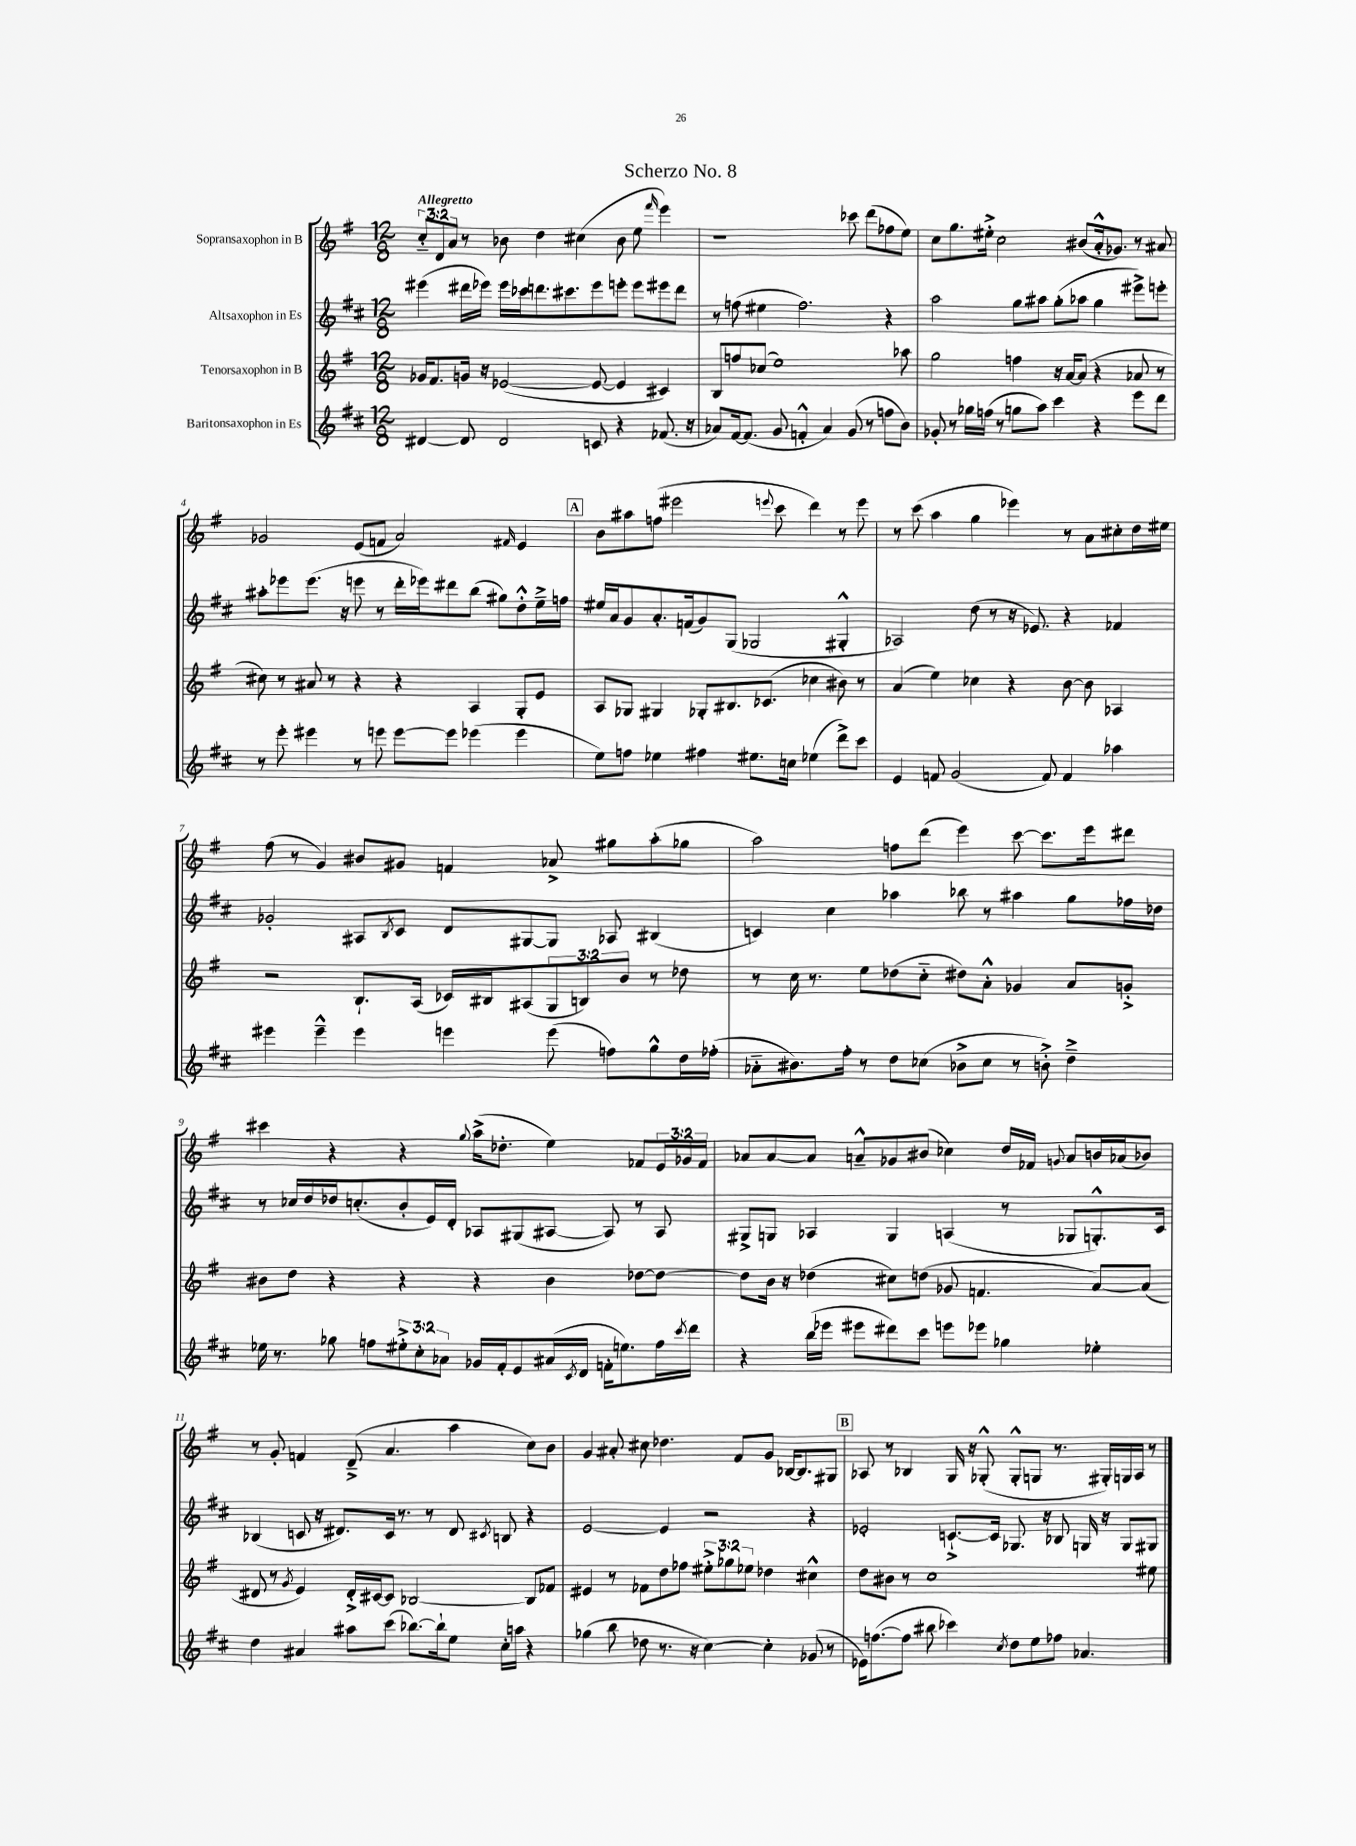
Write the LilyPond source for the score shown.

\header { title = "Scherzo No. 8" }
<<
\new StaffGroup <<
\new Staff = "s0" \with { instrumentName = "Sopransaxophon in B" } {
    \clef treble \key g \major \numericTimeSignature \time 12/8 \override Staff.TupletNumber.text = #tuplet-number::calc-fraction-text \tempo "Allegretto"
    \tuplet 3/2 { c''8-_ d'8 a'8 } r8 bes'8 d''4 cis''4( bes'8 e''8 \grace { fis'''16 } e'''4) |
    r1 ces'''8 d'''8( fes''8 e''8) |
    c''8 g''8. eis''16-.-> c''2 bis'8( a'16-.-^ ges'8.) r8 ais'8 |
    ges'2 e'8( f'8 a'2) \grace { fis'16 } e'4 |
    \mark \markup { \box "A" } b'8 ais''8 f''8( eis'''2 \appoggiatura { e'''8 } c'''8 d'''4) r8 e'''8 |
    r8 c'''8( a''4 g''4 ees'''4) r8 a'8 cis''8-. d''16 eis''16 |
    fis''8( r8 g'4) bis'8 gis'8 f'4 aes'8-> gis''8 a''8-.( ges''8 |
    a''2) f''8 d'''8( e'''4) c'''8~ c'''8. e'''16 dis'''8 |
    cis'''4 r4 r4 \appoggiatura { g''8 } a''16->( des''8.-. e''4) fes'8 \tuplet 3/2 { e'16 ges'16 fes'16 } |
    aes'8 aes'8~ aes'8 a'8---^ ges'8 bis'8( ces''4) d''16 fes'16 \appoggiatura { g'8 } a'8 b'16 aes'16( bes'8) |
    r8 g'8-. f'4 d'8--->( a'4. a''4 c''8) b'8 |
    g'4 ais'8-. cis''8 des''4. fis'8 g'8 bes16~ bes8. gis8 |
    \mark \markup { \box "B" } aes8 r8 bes4 g16 r16 ges8-.-^( ges8-.-^ g8 r8. gis16-.) g16 aes16 r8 \bar "|." |
}
\new Staff = "s1" \with { instrumentName = "Altsaxophon in Es" } {
    \clef treble \key d \major \numericTimeSignature \time 12/8
    eis'''4( dis'''16 ees'''16) ees'''16 ces'''16 d'''8. cis'''8. ees'''8 e'''8-. e'''8 eis'''8 d'''8 |
    r8 f''8( eis''4 f''2.) r4 |
    a''2 g''8 ais''8 g''8-.( aes''8 g''4 eis'''8->) e'''8-. |
    ais''8-. ees'''8 ees'''8.( r16 e'''8 r8 d'''16-. ees'''16) dis'''8 b''8( gis''8) d''8-.-^ e''16---> f''16 |
    \mark \markup { \box "A" } eis''16 a'16 g'8 a'8.-. f'16( g'8) g8( ges2 gis4-.-^ |
    aes2) d''8( r8 r16 ees'8.) r4 fes'4 |
    ges'2-. ais8 \acciaccatura { b8 } cis'8 d'8 gis8~ gis8 aes8 bis4( |
    c'4) cis''4 aes''4 bes''8 r8 ais''4 g''8 fes''16 des''16 |
    r8 ces''16 d''16 des''16 c''8.-.( b'8-. e'16) d'16-. aes8 gis8( ais8~ ais8) r8 ais8 |
    gis8-> g8 aes4 g4 a4( r8 ges8 g8.-.-^) cis'16 |
    bes4( c'8 r16 dis'8.) c'16 r8. r8 dis'8 \acciaccatura { cis'8 } b8 r4 |
    e'2~ e'4 r2 r4 |
    \mark \markup { \box "B" } ees'2-. c'8.~-!-> c'16 ges8. r16 bes8 g16 r16 g8 gis8 \bar "|." |
}
\new Staff = "s2" \with { instrumentName = "Tenorsaxophon in B" } {
    \clef treble \key g \major \numericTimeSignature \time 12/8 \override Staff.TupletNumber.text = #tuplet-number::calc-fraction-text
    ges'16 fis'8. g'16 r16 ees'2~( ees'8~ ees'4 cis'4) |
    b8 f''8 ces''8( e''1) aes''8 |
    g''2 f''4 r16 a'16~ a'8( r4 aes'8 r8 |
    cis''8) r8 ais'8 r8 r4 r4 a4 g8-. e'8 |
    \mark \markup { \box "A" } a8 ges8 gis4 ges8-. bis8. ces'8.( ces''4 bis'8) r8 |
    a'4( e''4) ces''4 r4 b'8~ b'8 aes4 |
    r2 b8.-! a16( ces'16) bis16 ais8( \tuplet 3/2 { g8 b8) b'8 } r8 des''8 |
    r8 c''16 r8. e''8 des''8( c''8-_ dis''8) a'8-.-^ ges'4 a'8 g'8-.-> |
    bis'8 d''8 r4 r4 r4 bis'4 des''8~ des''8~ |
    des''8 b'16 r16 des''4( cis''8) d''8( ges'8 f'4. a'8~) a'8( |
    dis'8 r8 \acciaccatura { g'8 } e'4) dis'16-.-> cis'16~ cis'8 bes2~ bes8 fes'8 |
    eis'4 r8 fes'8 d''8 fes''8 \tuplet 3/2 { eis''8-.-> ges''8 ees''8 } des''4 cis''4-^ |
    \mark \markup { \box "B" } d''8 bis'8 r8 c''1 eis''8 \bar "|." |
}
\new Staff = "s3" \with { instrumentName = "Baritonsaxophon in Es" } {
    \clef treble \key d \major \numericTimeSignature \time 12/8 \override Staff.TupletNumber.text = #tuplet-number::calc-fraction-text
    dis'4~ dis'8 dis'2 c'8 r4 fes'8.( r16 |
    aes'8) fis'16~ fis'8.( g'8 f'4-.-^ aes'4) g'8( r8 f''8 b'8) |
    ges'8-. r8 ges''16 f''16( r8 g''8 a''8) cis'''4 r4 e'''8 d'''8 |
    r8 e'''8-. eis'''4 r8 e'''8 e'''8~ e'''8 ees'''4( ees'''4 |
    \mark \markup { \box "A" } e''8) f''8 ees''4 fis''4 eis''8. c''16 ees''4( d'''8->) cis'''8 |
    e'4 f'8 g'2( f'8) f'4 aes''4 |
    eis'''4 eis'''4---^ eis'''4 e'''4 e'''8( f''8) g''8-^ d''16 fes''16-.( |
    aes'8-_ bis'8.) fis''16-. r8 d''8 ces''8( bes'8-> ces''8 r8 b'8-.->) d''4---> |
    ees''16 r8. ges''8 f''8 \tuplet 3/2 { eis''8-.-> cis''8-. aes'8 } ges'16 fis'16-. e'8 ais'16( \acciaccatura { cis'8 } d'16 f'16-. e''8.) f''16 \acciaccatura { cis'''8 } d'''16 |
    r4 b''16( ees'''16 eis'''8 dis'''8) cis'''8 e'''8 ees'''8 ges''4 ees''4-. |
    d''4 ais'4 ais''8 cis'''8( bes''8.~) bes''16-! e''8 cis''16-. a''16 r4 |
    ges''4( b''8 des''8 r8. r16 cis''4~) cis''4-. ges'8( r8 |
    \mark \markup { \box "B" } ees'16) f''8.~( f''8 bis''8 ces'''4) \acciaccatura { cis''8 } d''8 e''8 fes''8 aes'4. \bar "|." |
}
>>
>>
